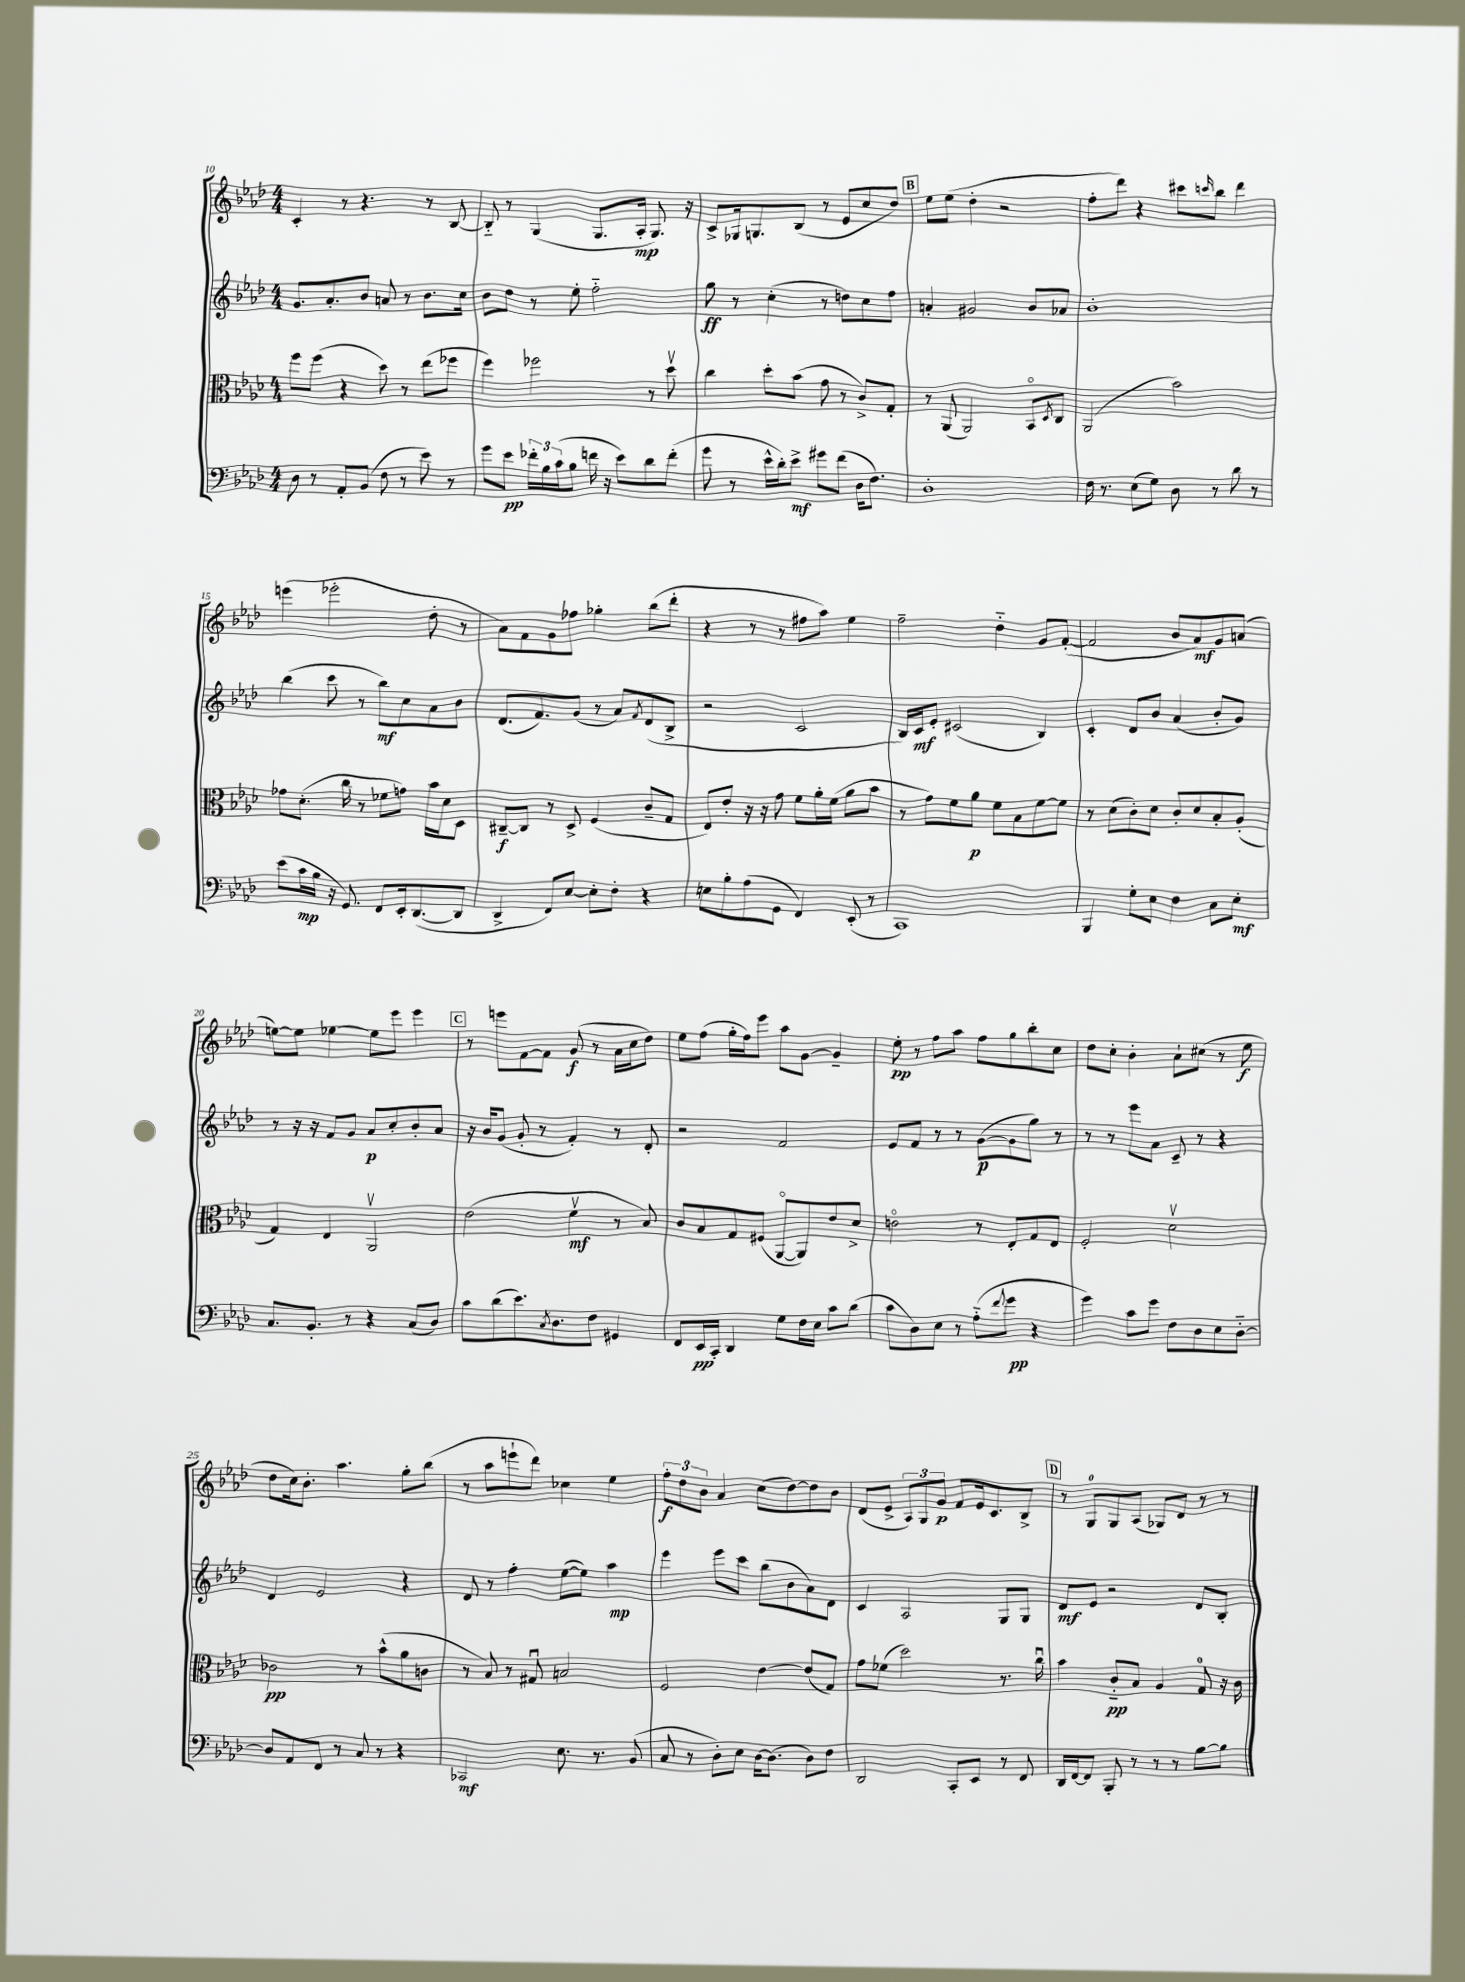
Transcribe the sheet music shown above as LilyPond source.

<<
\new StaffGroup <<
\new Staff = "s0" {
    \clef treble \key aes \major \numericTimeSignature \time 4/4
    c'4-. r8 r4. r8 bes8~ |
    bes8-_ r8 g4( g8. aes16-.\mp g8.) r16 |
    c'8-> ges16 g8. bes8( r8 ees'8 c''8 des''8) |
    \mark \markup { \box "B" } ees''8 ees''8( des''4-. r2 |
    f''8-. des'''8) r4 cis'''8 \grace { c'''16 } bes''8 des'''4 |
    e'''4( ees'''2-. des''8-. r8 |
    aes'8) f'8 g'8 fes''8 ges''4-. bes''8( des'''8-. |
    r4 r8 r8 fis''8 aes''8) ees''4 |
    f''2-- des''4-_ g'8 f'8~-.( |
    f'2 bes'8 aes'8\mf) g'8 a'8( |
    e''8~) e''8 ees''4~ ees''8 ees'''8 ees'''4 |
    \mark \markup { \box "C" } r8 e'''8 f'8~ f'8 g'8\f( r8 aes'16 c''16 des''8) |
    ees''8 f''8( g''16-. f''16) ees'''8 aes''8 g'8~ g'4-- |
    ees''8-.\pp r8 f''8 aes''8 f''8 g''8 bes''8-. c''8 |
    des''8 c''8-. bes'4-. aes'8-! cis''8( r8 ees''8\f |
    des''8 c''16) bes'8.-. aes''4. g''8-. bes''8( |
    r8 aes''8 e'''8-! des'''8) ces''4 ees''4 |
    \tuplet 3/2 { f''8-.\f des''8 bes'8 } aes'4 c''8( des''8~) des''8 bes'8 |
    des'8( ees'8-> \tuplet 3/2 { aes8) g8 g'8\p } f'8 ees'16 c'8. bes8-> |
    \mark \markup { \box "D" } r8 g8-0 g8 aes8( ges8) des'8 r8 r8 \bar "|." |
}
\new Staff = "s1" {
    \clef treble \key aes \major \numericTimeSignature \time 4/4
    g'8. aes'8.-. bes'8 a'8 r8 bes'8. c''16 |
    bes'8 des''8 r8 ees''8-. f''2-_ |
    g''8\ff r8 c''4-.( r8 d''8) c''8 f''8 |
    \mark \markup { \box "B" } a'4-. gis'2 bes'8 aes'8 |
    bes'1-. |
    bes''4( c'''8 r8 bes''8\mf) c''8 aes'8 bes'8 |
    des'8.( f'8.) g'8( r8 aes'8) \acciaccatura { f'8 } des'8( bes8-> |
    r2 c'2 |
    bes16) c'16\mf ees'8-. cis'2( bes4) |
    c'4-. des'8 bes'8 aes'4( bes'8-. g'8) |
    r8 r16 r16 f'8 g'8 aes'8\p c''8-. bes'8-. aes'8 |
    \mark \markup { \box "C" } r16 bes'16 g'8( g'8-. r8 f'4-.) r8 des'8-. |
    r2 f'2 |
    ees'8 f'8 r8 r8 g'8~\p( g'8 g''8) r8 |
    r8 r8 ees'''8 aes'8 c'8-- r8 r4 |
    des'4 ees'2 r4 |
    des'8 r8 f''4-. ees''8~( ees''8) aes''4\mp |
    ees'''4 ees'''8 c'''8 bes''8( bes'8 aes'8) des'8 |
    c'4 aes2 g8 g8 |
    \mark \markup { \box "D" } des'8\mf ees'8 r2 des'8 bes8-. \bar "|." |
}
\new Staff = "s2" {
    \clef alto \key aes \major \numericTimeSignature \time 4/4
    f''8 f''8( r4 des''8) r8 ees''8( fes''8 |
    f''4) fes''2 r8 des''8\upbow |
    c''4 des''8-. bes'8( g'8 r8 c'8->) g8-. |
    \mark \markup { \box "B" } r8 aes,8( aes,2) bes,8\flageolet \acciaccatura { des8 } c8 |
    aes,2( bes'2) |
    ges'8 des'8.-.( c''16 r8 fes'8 g'8) bes'16 des'16 des8 |
    cis8~--\f cis8 r8 des8-> f4( c'8-- g8 |
    ees8) ees'8-. r16 r16 g'8 f'8 aes'16-. f'16( aes'8 bes'8 |
    r8 g'8) f'8 aes'8\p f'8 bes8 f'8~ f'8 |
    r8 des'8( c'8-.) des'8 c'8-. des'8 bes8-. aes8-.( |
    g4) ees4 aes,2\upbow |
    \mark \markup { \box "C" } ees'2( f'4\upbow\mf r8 bes8) |
    c'8 bes8 g8 fis8( aes,8~\flageolet aes,8) ees'8 des'8-> |
    e'2\flageolet r8 ees8-. g8 ees8 |
    f2-. des'2\upbow |
    ces'2\pp r8 bes'8-^( aes'8 c'8 |
    r8 bes8) r8 gis8\downbow b2 |
    f2 ees'4~ ees'8( g8) |
    g'8 fes'8( des''2) r8. c''16\downbow |
    \mark \markup { \box "D" } bes'4 c'8-_\pp bes8 aes4 g8-0 r16 c'16 \bar "|." |
}
\new Staff = "s3" {
    \clef bass \key aes \major \numericTimeSignature \time 4/4
    des8 r8 aes,8-. bes,8( f8 r8 ees'8) r8 |
    g'8 ees'8\pp \tuplet 3/2 { fes'16-. bes16 c'16( } bes8 f'16 r16 ees'8) des'8 f'8-.( |
    g'8 r8 ees'16-^ des'16-.) ees'8->\mf gis'8 f'8( des16 f8.) |
    \mark \markup { \box "B" } des1-. |
    f16 r8. ees8( g8) des8 r8 des'8 r8 |
    ees'8( c'16\mp bes16 r16 g,8.) f,8 ees,16-. des,8.~( des,8 |
    des,4-> f,8) ees8~ ees8-. f8-. r4 |
    e8 bes8-. aes8( g,8 f,4) ees,8-.( r8 |
    c,1) |
    bes,,4 g8-. ees8 f4 c8 ees8-.\mf |
    c8. bes,8.-. r8 r4 c8( des8) |
    \mark \markup { \box "C" } c'8 des'8( ees'8.) \acciaccatura { c8 } des8. f8 gis,4 |
    f,8 ees,16\pp c,16-. des,4 g8 f16 ees16 c'8 des'8( |
    c'8 des8) ees8 r8 aes8-_( \appoggiatura { f'8 } g'8\pp r4 |
    g'4) c'8 g'8 f8 des8 ees8 des8~-_ |
    des8 aes,8 f,8 r8 c8 r8 r4 |
    ces,2\mf ees8. r8. bes,8( |
    c8 r8 des8-.) ees8 des16~ des8.( des8) f8 |
    des,2 c,8-. ees,8 r8 f,8 |
    \mark \markup { \box "D" } des,16 f,16~ f,8 bes,,8-. r8 r8 r8 bes8~ bes8 \bar "|." |
}
>>
>>
\layout { \context { \Score currentBarNumber = #10 } }
